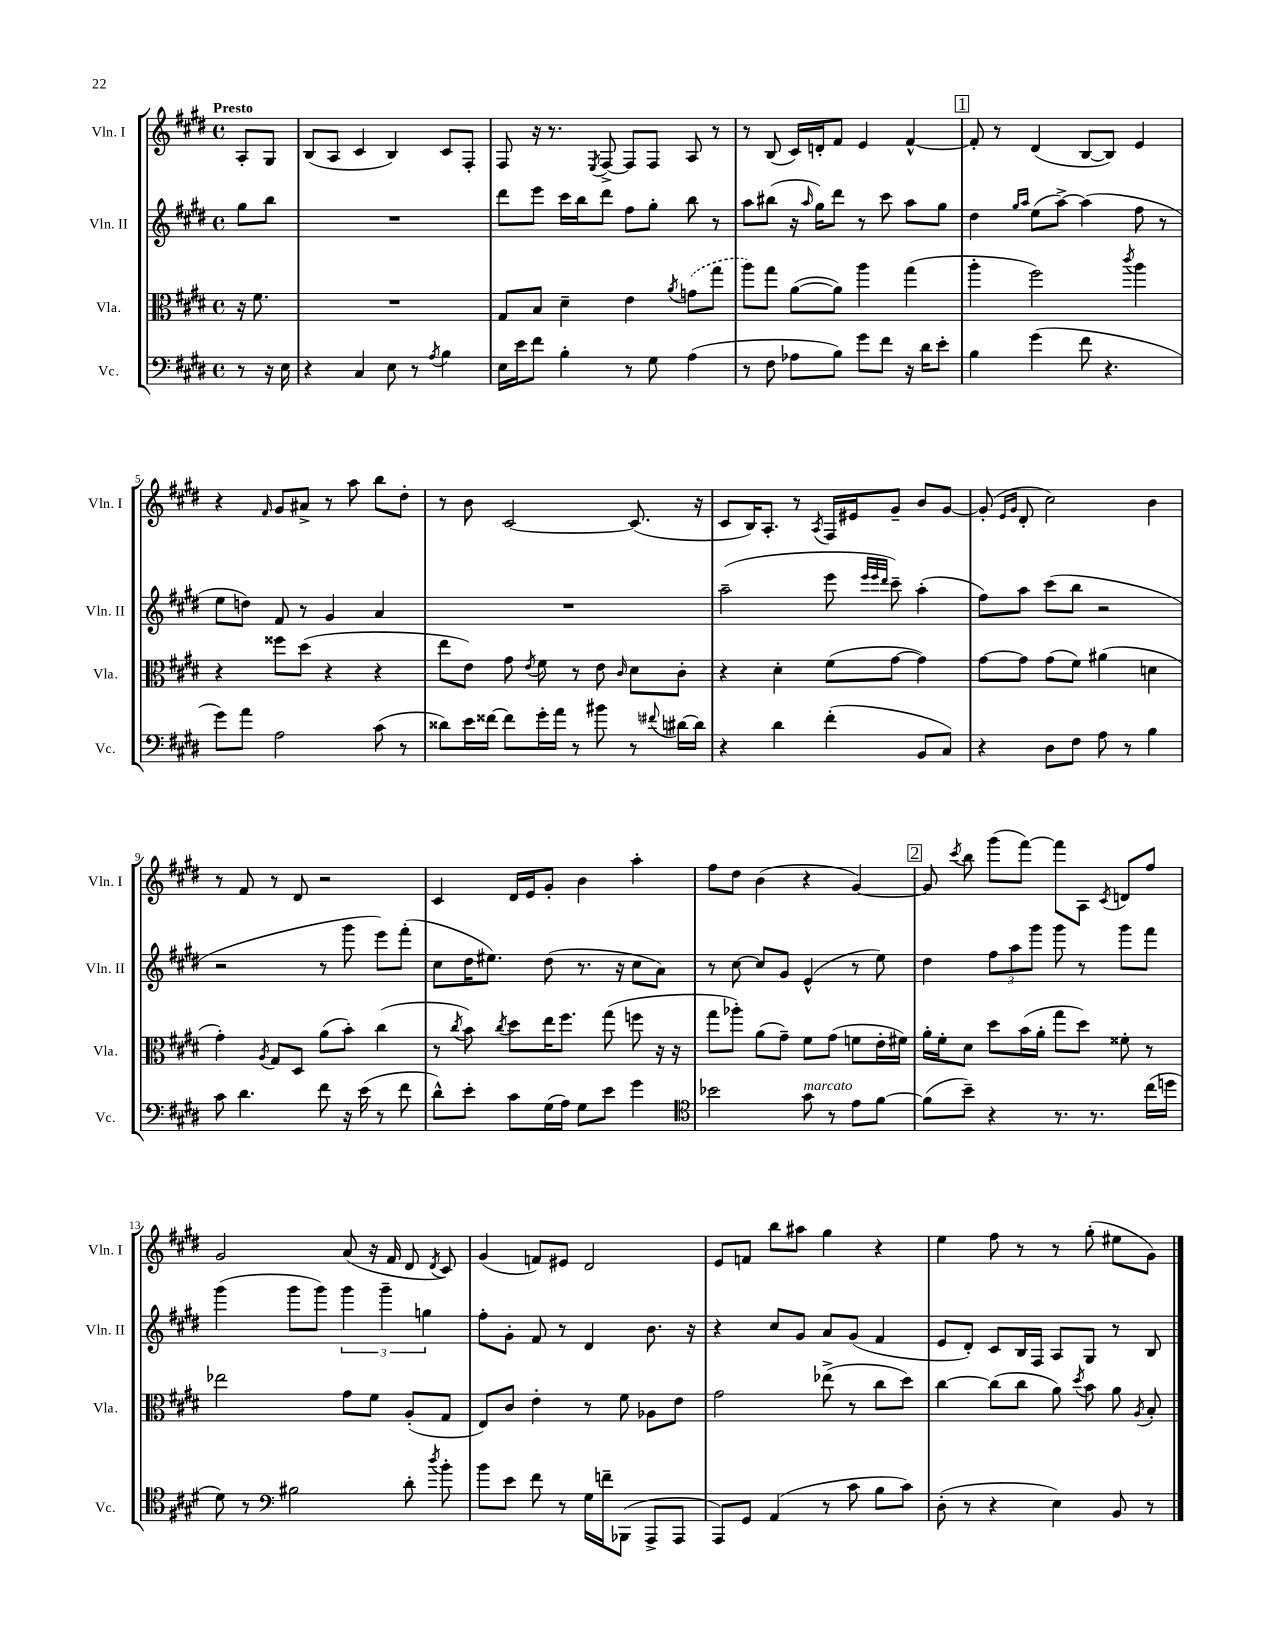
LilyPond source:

<<
\new StaffGroup <<
\new Staff = "s0" \with { instrumentName = "Vln. I" shortInstrumentName = "Vln. I" } {
    \clef treble \key e \major \defaultTimeSignature \time 4/4 \partial 4 \tempo "Presto"
    \autoBeamOff a8[-. gis8] |
    b8[( a8] cis'4 b4) cis'8[ fis8]-. |
    fis8 r16 r8. \acciaccatura { e8 } fis8~-> fis8[ fis8] a8 r8 |
    r8 b8( cis'16[) d'16-. fis'8] e'4 fis'4~-^ |
    \mark \markup { \box "1" } fis'8-. r8 dis'4( b8[~ b8]) e'4 |
    r4 \grace { fis'16 } gis'8[ ais'8]-> r8 a''8 b''8[ dis''8]-. |
    r8 b'8 cis'2~ cis'8.( r16 |
    cis'8[ b16) a8.]-. r8 \acciaccatura { a8 } fis16[ eis'16 gis'8]-- b'8[ gis'8]~ |
    gis'8-.( \grace { e'16[ gis'16] } dis'8-. cis''2) b'4 |
    r8 fis'8 r8 dis'8 r2 |
    cis'4 dis'16[ e'16 gis'8]-. b'4 a''4-. |
    fis''8[ dis''8] b'4( r4 gis'4~) |
    \mark \markup { \box "2" } gis'8 \acciaccatura { cis'''8 } b''8 gis'''8[( fis'''8]~) fis'''8[ a8] \acciaccatura { cis'8 } d'8[ fis''8] |
    gis'2 a'8( r16 fis'16 dis'8 \acciaccatura { dis'8 } cis'8) |
    gis'4( f'8[) eis'8] dis'2 |
    e'8[ f'8] b''8[ ais''8] gis''4 r4 |
    e''4 fis''8 r8 r8 gis''8-.( eis''8[ gis'8]) \bar "|." |
}
\new Staff = "s1" \with { instrumentName = "Vln. II" shortInstrumentName = "Vln. II" } {
    \clef treble \key e \major \defaultTimeSignature \time 4/4 \partial 4
    \autoBeamOff gis''8[ b''8] |
    R1 |
    dis'''8[ e'''8] cis'''16[ b''16 dis'''8] fis''8[ gis''8]-. b''8 r8 |
    a''8[ bis''8]( r16 \grace { a''16 } gis''16[) dis'''8] r8 cis'''8 a''8[ gis''8] |
    \mark \markup { \box "1" } dis''4 \grace { gis''16[ a''16] } e''8[( a''8]~->) a''4( fis''8 r8 |
    e''8[ d''8]) fis'8 r8 gis'4 a'4 |
    R1 |
    a''2--( e'''8 \grace { e'''32[ e'''32 dis'''32] } cis'''8--) a''4-.( |
    fis''8[) a''8] cis'''8[( b''8] r2 |
    r2 r8 gis'''8 e'''8[) fis'''8]-.( |
    cis''8[ dis''16 eis''8.]) dis''8( r8. r16 cis''8[ a'8]) |
    r8 cis''8~ cis''8[ gis'8] e'4-^( r8 e''8) |
    \mark \markup { \box "2" } dis''4 \tuplet 3/2 { fis''8[ a''8 gis'''8] } gis'''8 r8 gis'''8[ fis'''8] |
    gis'''4( gis'''8[ gis'''8]) \tuplet 3/2 { gis'''4 gis'''4-- g''4 } |
    fis''8[-. gis'8]-. fis'8 r8 dis'4 b'8. r16 |
    r4 cis''8[ gis'8] a'8[ gis'8]( fis'4 |
    e'8[ dis'8]-.) cis'8[ b16 fis16] a8[ gis8] r8 b8 \bar "|." |
}
\new Staff = "s2" \with { instrumentName = "Vla." shortInstrumentName = "Vla." } {
    \clef alto \key e \major \defaultTimeSignature \time 4/4 \partial 4
    \autoBeamOff r16 fis'8. |
    R1 |
    gis8[ b8] dis'4-- e'4 \acciaccatura { a'8 } \once \slurDashed g'8[( gis''8] |
    a''8[) gis''8] a'8[~( a'8]) a''4 gis''4( |
    \mark \markup { \box "1" } a''4-. fis''2) \acciaccatura { cis'''8 } a''4 |
    r4 fisis''8[ dis''8]( r4 r4 |
    e''8[ e'8]) gis'8 \acciaccatura { e'8 } fis'8 r8 e'8 \grace { cis'16 } dis'8[ cis'8]-. |
    r4 dis'4-. fis'8[( gis'8]~ gis'4) |
    gis'8[~ gis'8] gis'8[( fis'8]) ais'4( d'4 |
    gis'4-.) \acciaccatura { a8 } gis8[ dis8] a'8[( b'8]-.) cis''4( |
    r8 \acciaccatura { cis''8 } b'8) \acciaccatura { cis''8 } dis''8[ e''16 fis''8.] gis''8( f''8 r16 r16 |
    gis''8[ aes''8]-.) a'8[( gis'8]--) fis'8[ gis'8]( f'8[ e'16-. fis'16]) |
    \mark \markup { \box "2" } a'16[-. fis'16-. dis'8] dis''8[ b'16( a'16]-. gis''8[ dis''8]) fisis'8-. r8 |
    ees''2 gis'8[ fis'8] a8[-.( gis8] |
    e8[) cis'8] e'4-. r8 fis'8 aes8[ e'8] |
    gis'2 ees''8->( r8 cis''8[ dis''8]) |
    cis''4~ cis''8[( cis''8] a'8) \acciaccatura { dis''8 } b'8 a'8 \acciaccatura { a8 } b8-. \bar "|." |
}
\new Staff = "s3" \with { instrumentName = "Vc." shortInstrumentName = "Vc." } {
    \clef bass \key e \major \defaultTimeSignature \time 4/4 \partial 4
    \autoBeamOff r8 r16 e16 |
    r4 cis4 e8 r8 \acciaccatura { a8 } b4 |
    e16[ e'16 fis'8] b4-. r8 gis8 a4( |
    r8 fis8 aes8[ b8]) gis'8[ fis'8] r16 dis'16[ e'8]-. |
    \mark \markup { \box "1" } b4 gis'4( fis'8 r4. |
    gis'8[) a'8] a2 cis'8( r8 |
    disis'8[) e'16 fisis'16]~ fisis'8[ gis'16-. a'16] r8 bis'8 r8 \appoggiatura { fis'8 } dis'16[~ dis'16] |
    r4 dis'4 fis'4-.( b,8[ cis8]) |
    r4 dis8[ fis8] a8 r8 b4 |
    cis'8 dis'4. fis'8 r16 e'16( r8 fis'8 |
    dis'8[-^) e'8]-. cis'8[ gis16( a16]) gis8[ e'8] gis'4 |
    \clef tenor bes'2 gis'8^\markup { \italic "marcato" } r8 e'8[ fis'8]~ |
    \mark \markup { \box "2" } fis'8[( b'8]--) r4 r8. r8. cis''16[( d''16] |
    dis'8) r8 \clef bass bis2 dis'8-. \acciaccatura { dis''8 } b'8-. |
    b'8[ e'8] fis'8 r8 gis16[ f'16-- bes,,8]( a,,8[-> a,,8] |
    a,,8[) gis,8] a,4( r8 cis'8 b8[ cis'8]) |
    dis8-.( r8 r4 e4) b,8 r8 \bar "|." |
}
>>
>>
